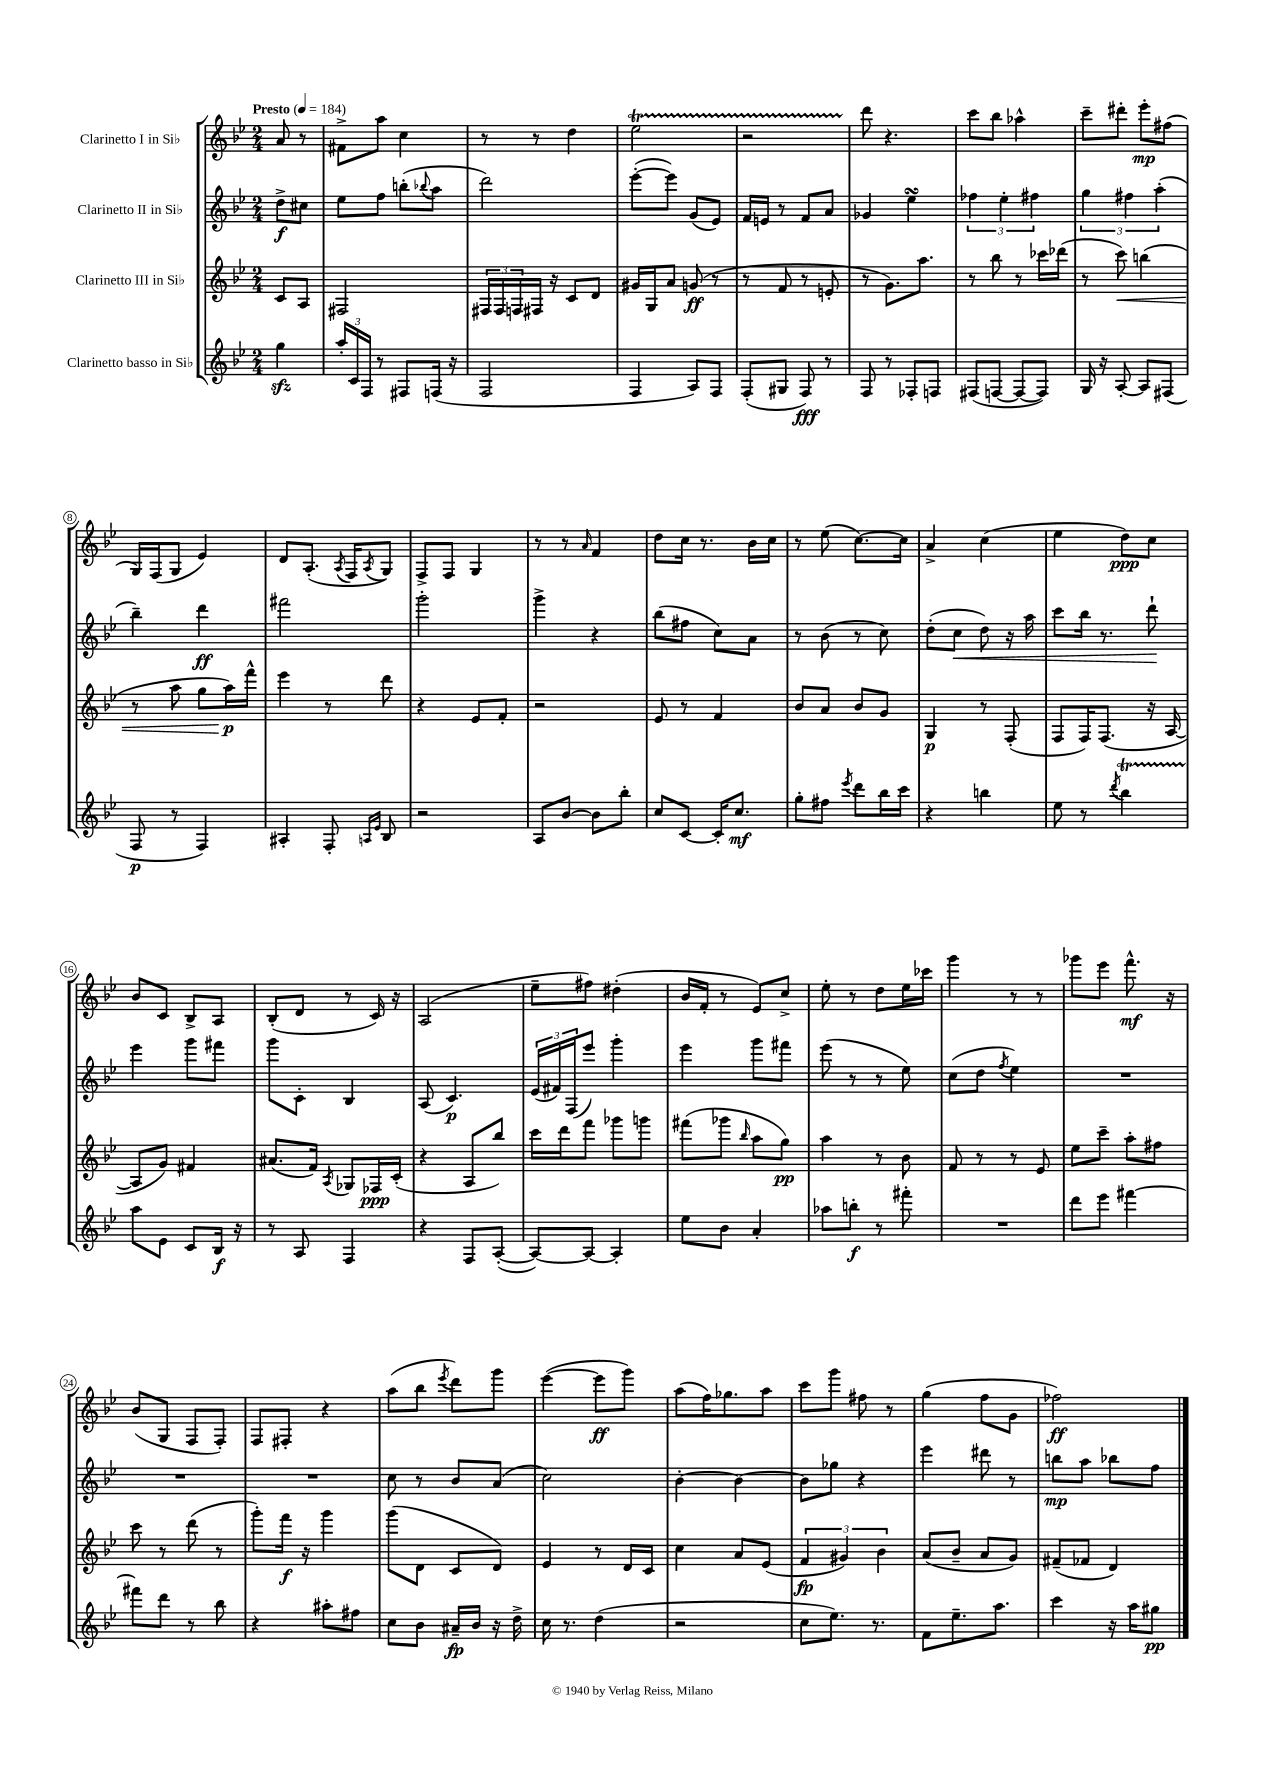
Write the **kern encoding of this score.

**kern	**dynam	**kern	**dynam	**kern	**dynam	**kern	**dynam
*part4	*part4	*part3	*part3	*part2	*part2	*part1	*part1
*staff4	*staff4	*staff3	*staff3	*staff2	*staff2	*staff1	*staff1
*I"Clarinetto basso in Si♭	*	*I"Clarinetto III in Si♭	*	*I"Clarinetto II in Si♭	*	*I"Clarinetto I in Si♭	*
*clefG2	*	*clefG2	*	*clefG2	*	*clefG2	*
*k[b-e-]	*	*k[b-e-]	*	*k[b-e-]	*	*k[b-e-]	*
*M2/4	*	*M2/4	*	*M2/4	*	*M2/4	*
*MM184	*	*MM184	*	*MM184	*	*MM184	*
=	=	=	=	=	=	=	=
!	!	!	!	!	!	!LO:TX:a:B:t=Presto	!
4ggzz\	.	8c/L	.	8dd^\L	f	8a/	.
.	.	8A/J	.	8cc#X\J	.	8r	.
=1	=1	=1	=1	=1	=1	=1	=1
24aa'/LL	.	2F#X/	.	8ee-\L	.	8f#X^\L	.
24c/	.	.	.	.	.	.	.
24F/JJ	.	.	.	.	.	.	.
8r	.	.	.	8ff\J	.	8aa\J	.
8F#X/L	.	.	.	(8bbn'\L	.	4cc\	.
.	.	.	.	8qqbb-X/	.	.	.
(16Fn/Jk	.	.	.	8aa\J	.	.	.
16r	.	.	.	.	.	.	.
=2	=2	=2	=2	=2	=2	=2	=2
2F/	.	24F#X/LL	.	2ddd\)	.	8r	.
.	.	24F#/	.	.	.	.	.
.	.	24Fn/	.	.	.	.	.
.	.	16F#X/JJ	.	.	.	8r	.
.	.	16r	.	.	.	.	.
.	.	8c/L	.	.	.	4dd\	.
.	.	8d/J	.	.	.	.	.
=3	=3	=3	=3	=3	=3	=3	=3
4F/	.	16g#X/LL	.	([8eee-'\L	.	2ee-T\	.
.	.	16G/J	.	.	.	.	.
.	.	8a/J	.	8eee-\J])	.	.	.
8A/L)	.	(8gn/	ff	(8g/L	.	.	.
8F/J	.	8r	.	8e-/J)	.	.	.
=4	=4	=4	=4	=4	=4	=4	=4
(8F'/L	.	8r	.	16f/LL	.	2r	.
.	.	.	.	16en/JJ	.	.	.
8G#X/J	.	8f/	.	8r	.	.	.
8F/)	fff	8r	.	8f/L	.	.	.
8r	.	8en'/	.	8a/J	.	.	.
=5	=5	=5	=5	=5	=5	=5	=5
8F/	.	8r	.	4g-X/	.	8ddd\	.
8r	.	8.g\L)	.	.	.	4.r	.
8F-X'/L	.	.	.	4ee-sSSs\	.	.	.
.	.	8.aa\J	.	.	.	.	.
8Fn/J	.	.	.	.	.	.	.
=6	=6	=6	=6	=6	=6	=6	=6
(8F#X/L	.	8r	.	6ff-X\	.	8ccc\L	.
[8Fn/J	.	8bb-\	.	.	.	8bb-\J	.
.	.	.	.	6ee-'\	.	.	.
8F/L_	.	8r	.	.	.	4aa-X^^\	.
.	.	.	.	6ff#X\	.	.	.
8F/J])	.	16ccc-X\LL	.	.	.	.	.
.	.	(16ddd-X\JJ	.	.	.	.	.
=7	=7	=7	=7	=7	=7	=7	=7
16G/	.	8r	.	6gg\	.	8ccc~\L	.
16r	.	.	.	.	.	.	.
!	!	!	!LO:HP:b	!	!	!	!
[8A'/	.	8ccc\)	<	.	.	8ddd#X'\J	.
.	.	.	.	6ff#X\	.	.	.
8A/L]	.	(4bbn\	.	.	.	8eee-'\L	mp
.	.	.	.	(6aa'\	.	.	.
(8F#X/J	.	.	.	.	.	(8ff#X\J	.
!!LO:LB:g=z
=8	=8	=8	=8	=8	=8	=8	=8
8F/	p	8r	.	4bb-~\)	.	16G/LL)	.
.	.	.	.	.	.	(16F/J	.
8r	.	8aa\	.	.	.	8G/J	.
4F/)	.	8gg\L	.	4ddd\	ff	4e-/)	.
.	.	16aa\L)	p	.	.	.	.
.	.	16fff^^\JJ	[	.	.	.	.
=9	=9	=9	=9	=9	=9	=9	=9
4A#X'/	.	4eee-\	.	2fff#X\	.	8d/L	.
.	.	.	.	.	.	(8.A'/J	.
8F'/	.	8r	.	.	.	.	.
.	.	.	.	.	.	8qA/	.
.	.	.	.	.	.	16F/KL	.
16qqAn/LL	.	.	.	.	.	.	.
16qqe-/JJ	.	.	.	.	.	8qA/	.
8B-/	.	8ddd\	.	.	.	8G/J)	.
=10	=10	=10	=10	=10	=10	=10	=10
2r	.	4r	.	2ggg'\	.	8F^/L	.
.	.	.	.	.	.	8F/J	.
.	.	8e-/L	.	.	.	4G/	.
.	.	8f'/J	.	.	.	.	.
=11	=11	=11	=11	=11	=11	=11	=11
8A/L	.	2r	.	4ggg^\	.	8r	.
[8b-/J	.	.	.	.	.	8r	.
.	.	.	.	.	.	16qqa/	.
8b-\L]	.	.	.	4r	.	4f/	.
8bb-'\J	.	.	.	.	.	.	.
=12	=12	=12	=12	=12	=12	=12	=12
8cc/L	.	8e-/	.	(8bb-\L	.	8dd\L	.
[8c/J	.	8r	.	8ff#X\J	.	16cc\Jk	.
.	.	.	.	.	.	8.r	.
16c'/KL]	.	4f/	.	8cc\L)	.	.	.
8.cc/J	mf	.	.	.	.	.	.
.	.	.	.	8a\J	.	16b-\LL	.
.	.	.	.	.	.	16cc\JJ	.
=13	=13	=13	=13	=13	=13	=13	=13
8gg'\L	.	8b-/L	.	8r	.	8r	.
8ff#X\J	.	8a/J	.	(8b-\	.	(8ee-\	.
8qeee-/	.	.	.	.	.	.	.
8ddd\L	.	8b-/L	.	8r	.	[8.cc\L)	.
16bb-\L	.	8g/J	.	8cc\)	.	.	.
16ccc\JJ	.	.	.	.	.	16cc\Jk]	.
=14	=14	=14	=14	=14	=14	=14	=14
4r	.	4G/	p	(8dd'\L	.	4a^/	.
!	!	!	!	!	!LO:HP:b	!	!
.	.	.	.	8cc\J	<	.	.
4bbn\	.	8r	.	8dd\)	.	(4cc\	.
.	.	(8F'/	.	16r	.	.	.
.	.	.	.	16aa\	.	.	.
=15	=15	=15	=15	=15	=15	=15	=15
8ee-\	.	8F/L	.	8ccc\L	.	4ee-\	.
8r	.	16F/K)	.	16bb-\Jk	.	.	.
.	.	(8.F/J	.	8.r	.	.	.
8qddd/	.	.	.	.	.	.	.
4bb-T\	.	.	.	.	.	8dd\L)	ppp
.	.	16r	.	8ddd`\	.	8cc\J	.
.	.	[16A/	.	.	.	.	.
.	.	.	.	.	[	.	.
!!LO:LB:g=z
=16	=16	=16	=16	=16	=16	=16	=16
8aa\L	.	8A/L]	.	4eee-\	.	8b-/L	.
8e-\J	.	8g/J)	.	.	.	8c/J	.
8c/L	.	4f#X/	.	8ggg\L	.	8B-^/L	.
16B-/Jk	f	.	.	8fff#X\J	.	8A/J	.
16r	.	.	.	.	.	.	.
=17	=17	=17	=17	=17	=17	=17	=17
8r	.	(8.a#X/L	.	8ggg\L	.	(8B-'/L	.
8A/	.	.	.	8c'\J	.	8d/J	.
.	.	16f/Jk)	.	.	.	.	.
.	.	8qA/	.	.	.	.	.
4F/	.	8G-X/L	.	4B-/	.	8r	.
.	.	16F-X/L	ppp	.	.	16c/)	.
.	.	(16c'/JJ	.	.	.	16r	.
=18	=18	=18	=18	=18	=18	=18	=18
4r	.	4r	.	(8A/	.	(2A/	.
.	.	.	.	4.c/)	p	.	.
8F/L	.	8A/L	.	.	.	.	.
([8A'/J	.	8bb-/J)	.	.	.	.	.
=19	=19	=19	=19	=19	=19	=19	=19
8A/L_)	.	16ccc\LL	.	(24e-/LL	.	8ee-~\L	.
.	.	.	.	24f#X/)	.	.	.
.	.	16ddd\J	.	.	.	.	.
.	.	.	.	(24F/J	.	.	.
8A/J_	.	8fff\J	.	8eee-/J)	.	8ff#X\J)	.
4A'/]	.	8ggg-X\L	.	4ggg'\	.	(4dd#X'\	.
.	.	8gggn\J	.	.	.	.	.
=20	=20	=20	=20	=20	=20	=20	=20
8ee-\L	.	(8fff#X\L	.	4eee-\	.	16b-/LL	.
.	.	.	.	.	.	16f'/JJ	.
8b-\J	.	8ggg-X\J	.	.	.	8r	.
.	.	16qqbb-/	.	.	.	.	.
4a'/	.	8aa\L	.	8ggg\L	.	8e-/L)	.
.	.	8gg\J)	pp	8fff#X\J	.	8cc^/J	.
=21	=21	=21	=21	=21	=21	=21	=21
8aa-X\L	.	4aa\	.	(8eee-\	.	8ee-'\	.
8bbn'\J	f	.	.	8r	.	8r	.
8r	.	8r	.	8r	.	8dd\L	.
8fff#X'\	.	8b-\	.	8ee-\)	.	16ee-\L	.
.	.	.	.	.	.	16ccc-X\JJ	.
=22	=22	=22	=22	=22	=22	=22	=22
2r	.	8f/	.	(8cc\L	.	4ggg\	.
.	.	8r	.	8dd\J	.	.	.
.	.	.	.	8qff/	.	.	.
.	.	8r	.	4ee-\)	.	8r	.
.	.	8e-/	.	.	.	8r	.
=23	=23	=23	=23	=23	=23	=23	=23
8ddd\L	.	8ee-\L	.	2r	.	8ggg-X\L	.
8eee-\J	.	8ccc~\J	.	.	.	8eee-\J	.
[4fff#X\	.	8aa'\L	.	.	.	8.fff^^\	mf
.	.	8ff#X\J	.	.	.	.	.
.	.	.	.	.	.	16r	.
!!LO:LB:g=z
=24	=24	=24	=24	=24	=24	=24	=24
8fff#X\L]	.	8ccc\	.	2r	.	(8b-/L	.
8ddd\J	.	8r	.	.	.	8G/J	.
8r	.	(8ddd\	.	.	.	8F/L	.
8bb-\	.	8r	.	.	.	8F'/J)	.
=25	=25	=25	=25	=25	=25	=25	=25
4r	.	8ggg'\L)	.	2r	.	8F/L	.
.	.	16fff\Jk	f	.	.	8F#X'/J	.
.	.	16r	.	.	.	.	.
8aa#X'\L	.	4ggg\	.	.	.	4r	.
8ff#X\J	.	.	.	.	.	.	.
=26	=26	=26	=26	=26	=26	=26	=26
8cc\L	.	(8ggg\L	.	8cc\	.	(8aa\L	.
8b-\J	.	8d\J	.	8r	.	8bb-\J	.
.	.	.	.	.	.	8qeee-/	.
16a#X~/LL	fp	8c/L	.	8b-/L	.	8ddd\L)	.
16b-/JJ	.	.	.	.	.	.	.
16r	.	8d/J)	.	(8a/J	.	8ggg\J	.
16dd^\	.	.	.	.	.	.	.
=27	=27	=27	=27	=27	=27	=27	=27
16cc\	.	4e-/	.	2cc\)	.	([4eee-\	.
8.r	.	.	.	.	.	.	.
(4dd\	.	8r	.	.	.	8eee-\L]	ff
.	.	16d/LL	.	.	.	8ggg\J)	.
.	.	16c/JJ	.	.	.	.	.
=28	=28	=28	=28	=28	=28	=28	=28
2r	.	4cc\	.	[4b-'\	.	(8aa\L	.
.	.	.	.	.	.	16ff\K)	.
.	.	.	.	.	.	8.gg-X\	.
.	.	8a/L	.	4b-\_	.	.	.
.	.	(8e-/J	.	.	.	8aa\J	.
=29	=29	=29	=29	=29	=29	=29	=29
8cc\L	.	6f/	fp	8b-\L]	.	8ccc\L	.
8.ee-\J)	.	.	.	8gg-X\J	.	8ggg\J	.
.	.	6g#X/)	.	.	.	.	.
.	.	.	.	4r	.	8ff#X\	.
8.r	.	.	.	.	.	.	.
.	.	6b-\	.	.	.	.	.
.	.	.	.	.	.	8r	.
=30	=30	=30	=30	=30	=30	=30	=30
8f\L	.	(8a/L	.	4eee-\	.	(4gg\	.
8.ee-~\	.	8b-~/J	.	.	.	.	.
.	.	8a/L	.	8ddd#X\	.	8ff\L	.
8.aa\J	.	.	.	.	.	.	.
.	.	8g/J)	.	8r	.	8g\J	.
=31	=31	=31	=31	=31	=31	=31	=31
4ccc\	.	(8f#X~/L	.	8bbn\L	mp	2ff-X\)	ff
.	.	8f-X/J	.	8aa\J	.	.	.
16r	.	4d/)	.	8bb-X\L	.	.	.
16aa\KL	.	.	.	.	.	.	.
8gg#X\J	pp	.	.	8ff\J	.	.	.
==	==	==	==	==	==	==	==
*-	*-	*-	*-	*-	*-	*-	*-
